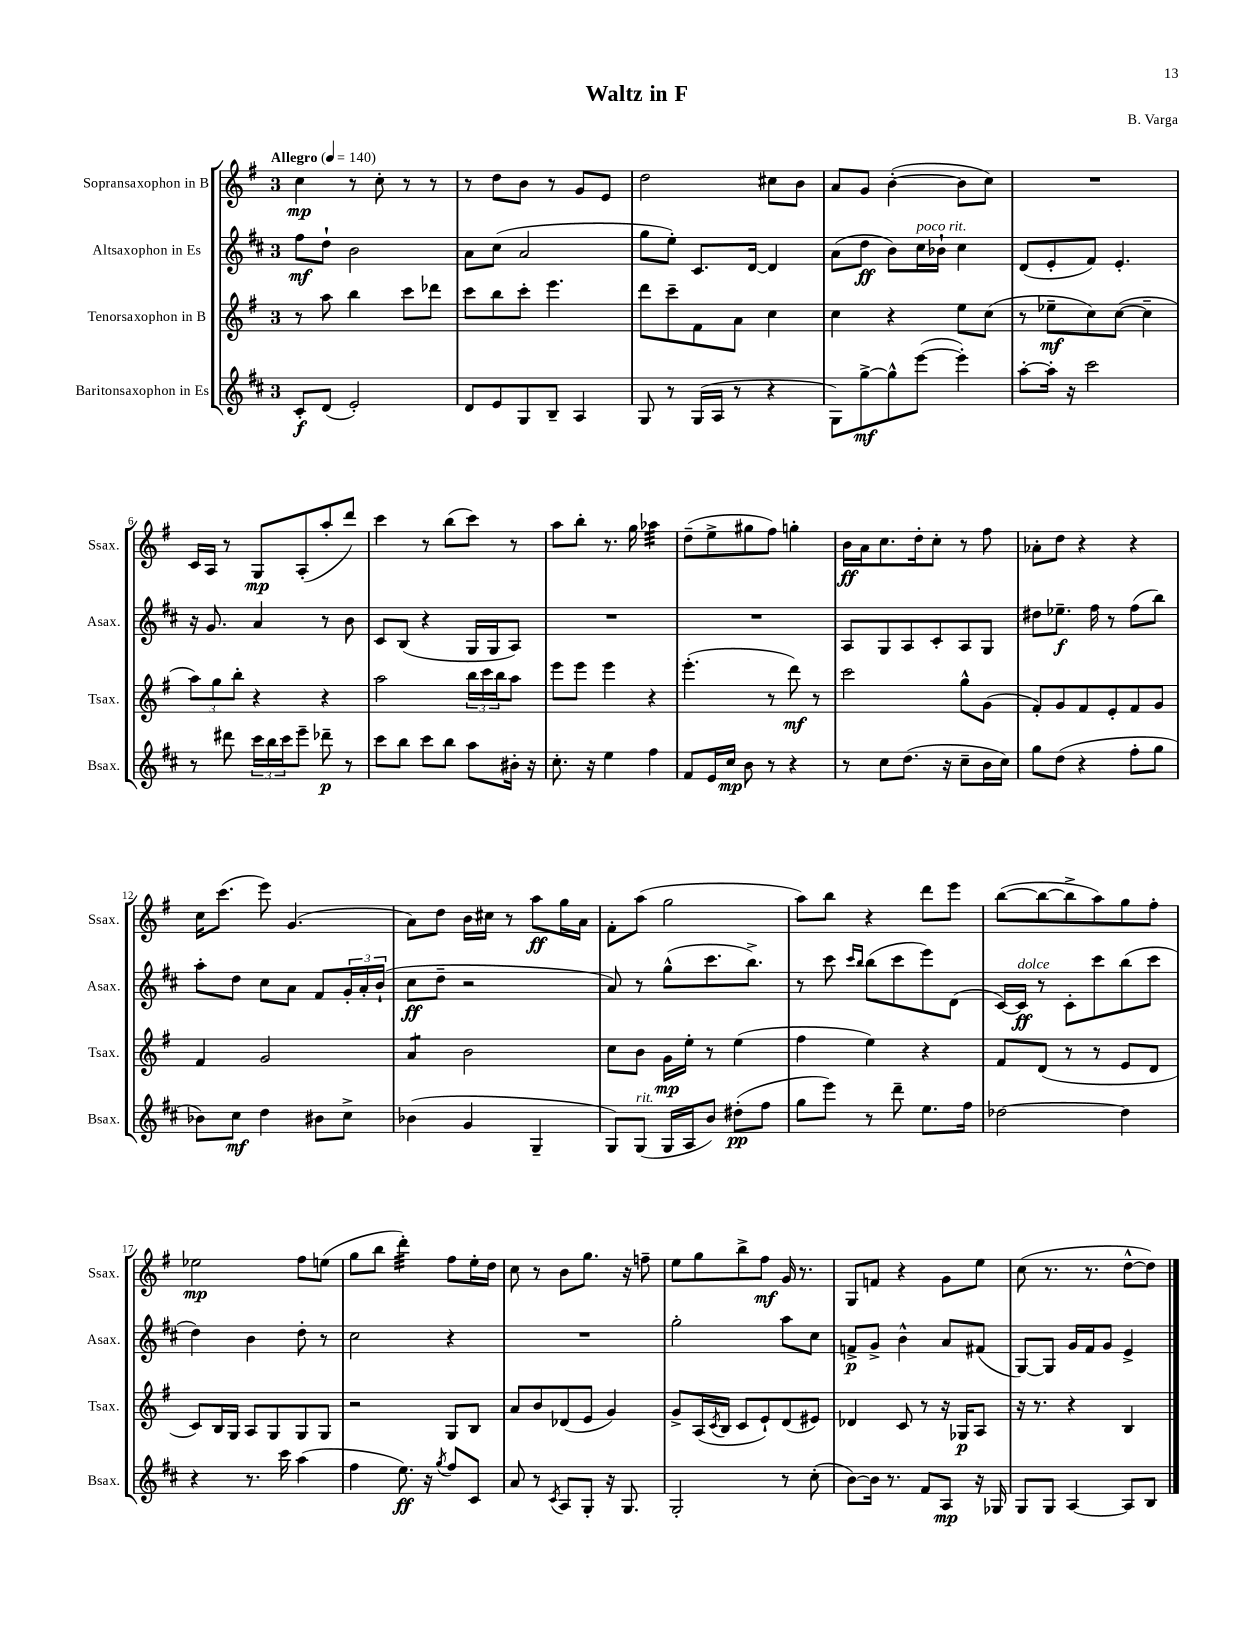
\header { title = "Waltz in F" composer = "B. Varga" }
<<
\new StaffGroup <<
\new Staff = "s0" \with { instrumentName = "Sopransaxophon in B" shortInstrumentName = "Ssax." } {
    \clef treble \key g \major \once \override Staff.TimeSignature.style = #'single-digit \time 3/4 \tempo "Allegro" 4 = 140
    c''4\mp r8 c''8-. r8 r8 |
    r8 d''8 b'8 r8 g'8 e'8 |
    d''2 cis''8 b'8 |
    a'8 g'8 b'4~-.( b'8 c''8) |
    R2. |
    c'16 a16 r8 g8\mp a8-.( a''8-. d'''8) |
    c'''4 r8 b''8( c'''8) r8 |
    a''8 b''8-. r8. g''16 aes''4:32 |
    d''8--( e''8-> gis''8 fis''8) g''4-. |
    b'16\ff a'16 c''8. d''16-. c''8-. r8 fis''8 |
    aes'8-. d''8 r4 r4 |
    c''16 c'''8.( e'''8) g'4.( |
    a'8) d''8 b'16 cis''16 r8 a''8\ff g''16 a'16 |
    fis'8-. a''8( g''2 |
    a''8) b''8 r4 d'''8 e'''8 |
    b''8~( b''8~ b''8-> a''8) g''8 fis''8-. |
    ees''2\mp fis''8 e''8( |
    g''8 b''8 d'''4:32-.) fis''8 e''16-. d''16 |
    c''8 r8 b'8 g''8. r16 f''8-- |
    e''8 g''8 b''8-> fis''8\mf g'16 r8. |
    g8 f'8 r4 g'8 e''8 |
    c''8( r8. r8. d''8~-^ d''8) \bar "|." |
}
\new Staff = "s1" \with { instrumentName = "Altsaxophon in Es" shortInstrumentName = "Asax." } {
    \clef treble \key d \major \once \override Staff.TimeSignature.style = #'single-digit \time 3/4
    fis''8\mf d''8-! b'2 |
    a'8 cis''8( a'2 |
    g''8 e''8-.) cis'8. d'16~ d'4 |
    a'8( d''8\ff b'8) cis''16^\markup { \italic "poco rit." } bes'16-! cis''4 |
    d'8( e'8-. fis'8) e'4.-. |
    r16 g'8. a'4 r8 b'8 |
    cis'8 b8( r4 g16 g16 a8) |
    R2. |
    R2. |
    a8 g8 a8 cis'8-. a8 g8 |
    dis''8 ees''8.--\f fis''16 r8 fis''8( b''8) |
    a''8-. d''8 cis''8 a'8 fis'8 \tuplet 3/2 { g'16-. a'16-. b'16-!( } |
    cis''8\ff d''8-- r2 |
    a'8) r8 g''8-^( cis'''8. b''8.->) |
    r8 cis'''8 \grace { cis'''16 b''16 } b''8( cis'''8 e'''8) d'8( |
    cis'16~) cis'16\ff^\markup { \italic "dolce" } r8 cis'8-. cis'''8 b''8( cis'''8 |
    d''4) b'4 d''8-. r8 |
    cis''2 r4 |
    R2. |
    g''2-. a''8 cis''8 |
    f'8->\p g'8-> b'4-^ a'8 fis'8( |
    g8~) g8 g'16 fis'16 g'8 e'4-> \bar "|." |
}
\new Staff = "s2" \with { instrumentName = "Tenorsaxophon in B" shortInstrumentName = "Tsax." } {
    \clef treble \key g \major \once \override Staff.TimeSignature.style = #'single-digit \time 3/4
    r8 a''8 b''4 c'''8 des'''8 |
    c'''8 b''8 c'''8-. e'''4. |
    d'''8 c'''8-- fis'8 a'8 c''4 |
    c''4 r4 e''8 c''8( |
    r8 ees''8--\mf c''8) c''8~( c''4-- |
    \tuplet 3/2 { a''8) g''8 b''8-. } r4 r4 |
    a''2 \tuplet 3/2 { b''16 c'''16 b''16 } a''8 |
    e'''8 e'''8 e'''4 r4 |
    e'''4.-.( r8 d'''8\mf) r8 |
    c'''2 g''8-^ g'8( |
    fis'8-.) g'8 fis'8 e'8-. fis'8 g'8 |
    fis'4 g'2 |
    a'4:8 b'2 |
    c''8 b'8 g'16\mp e''16-. r8 e''4( |
    fis''4 e''4) r4 |
    fis'8 d'8( r8 r8 e'8 d'8 |
    c'8) b16 g16 a8 g8 g8 g8 |
    r2 g8 b8 |
    a'8 b'8 des'8( e'8 g'4) |
    g'8-> a16( \acciaccatura { c'8 } b16 c'8 e'8-!) d'8( eis'8) |
    des'4 c'8 r8 r16 ges16\p a8 |
    r16 r8. r4 b4 \bar "|." |
}
\new Staff = "s3" \with { instrumentName = "Baritonsaxophon in Es" shortInstrumentName = "Bsax." } {
    \clef treble \key d \major \once \override Staff.TimeSignature.style = #'single-digit \time 3/4
    cis'8-.\f d'8( e'2-.) |
    d'8 e'8 g8 b8-- a4 |
    g8 r8 g16( a16 r8 r4 |
    g8) g''8~->\mf g''8-^ e'''8~( e'''4-.) |
    a''8~-. a''16-. r16 cis'''2 |
    r8 dis'''8 \tuplet 3/2 { cis'''16 b''16 cis'''16 } e'''8-- des'''8--\p r8 |
    cis'''8 b''8 cis'''8 b''8 a''8 bis'16-. r16 |
    cis''8.-. r16 e''4 fis''4 |
    fis'8 e'16 cis''16\mp b'8 r8 r4 |
    r8 cis''8 d''8.( r16 cis''8-- b'16 cis''16) |
    g''8 d''8( r4 fis''8-. g''8 |
    bes'8) cis''8\mf d''4 bis'8 cis''8-> |
    bes'4( g'4 g4-- |
    g8) g8^\markup { \italic "rit." }( g16 a16 b'8) dis''8-.\pp( fis''8 |
    g''8 e'''8) r8 d'''8-- e''8. fis''16 |
    des''2~ des''4 |
    r4 r8. cis'''16 a''4( |
    fis''4 e''8.\ff) r16 \acciaccatura { g''8 } fis''8 cis'8 |
    a'8 r8 \acciaccatura { cis'8 } a8 g8-. r16 g8. |
    g2-. r8 cis''8-.( |
    b'8~) b'16 r8. fis'8 a8\mp r16 ges16 |
    g8 g8 a4~ a8 b8 \bar "|." |
}
>>
>>
